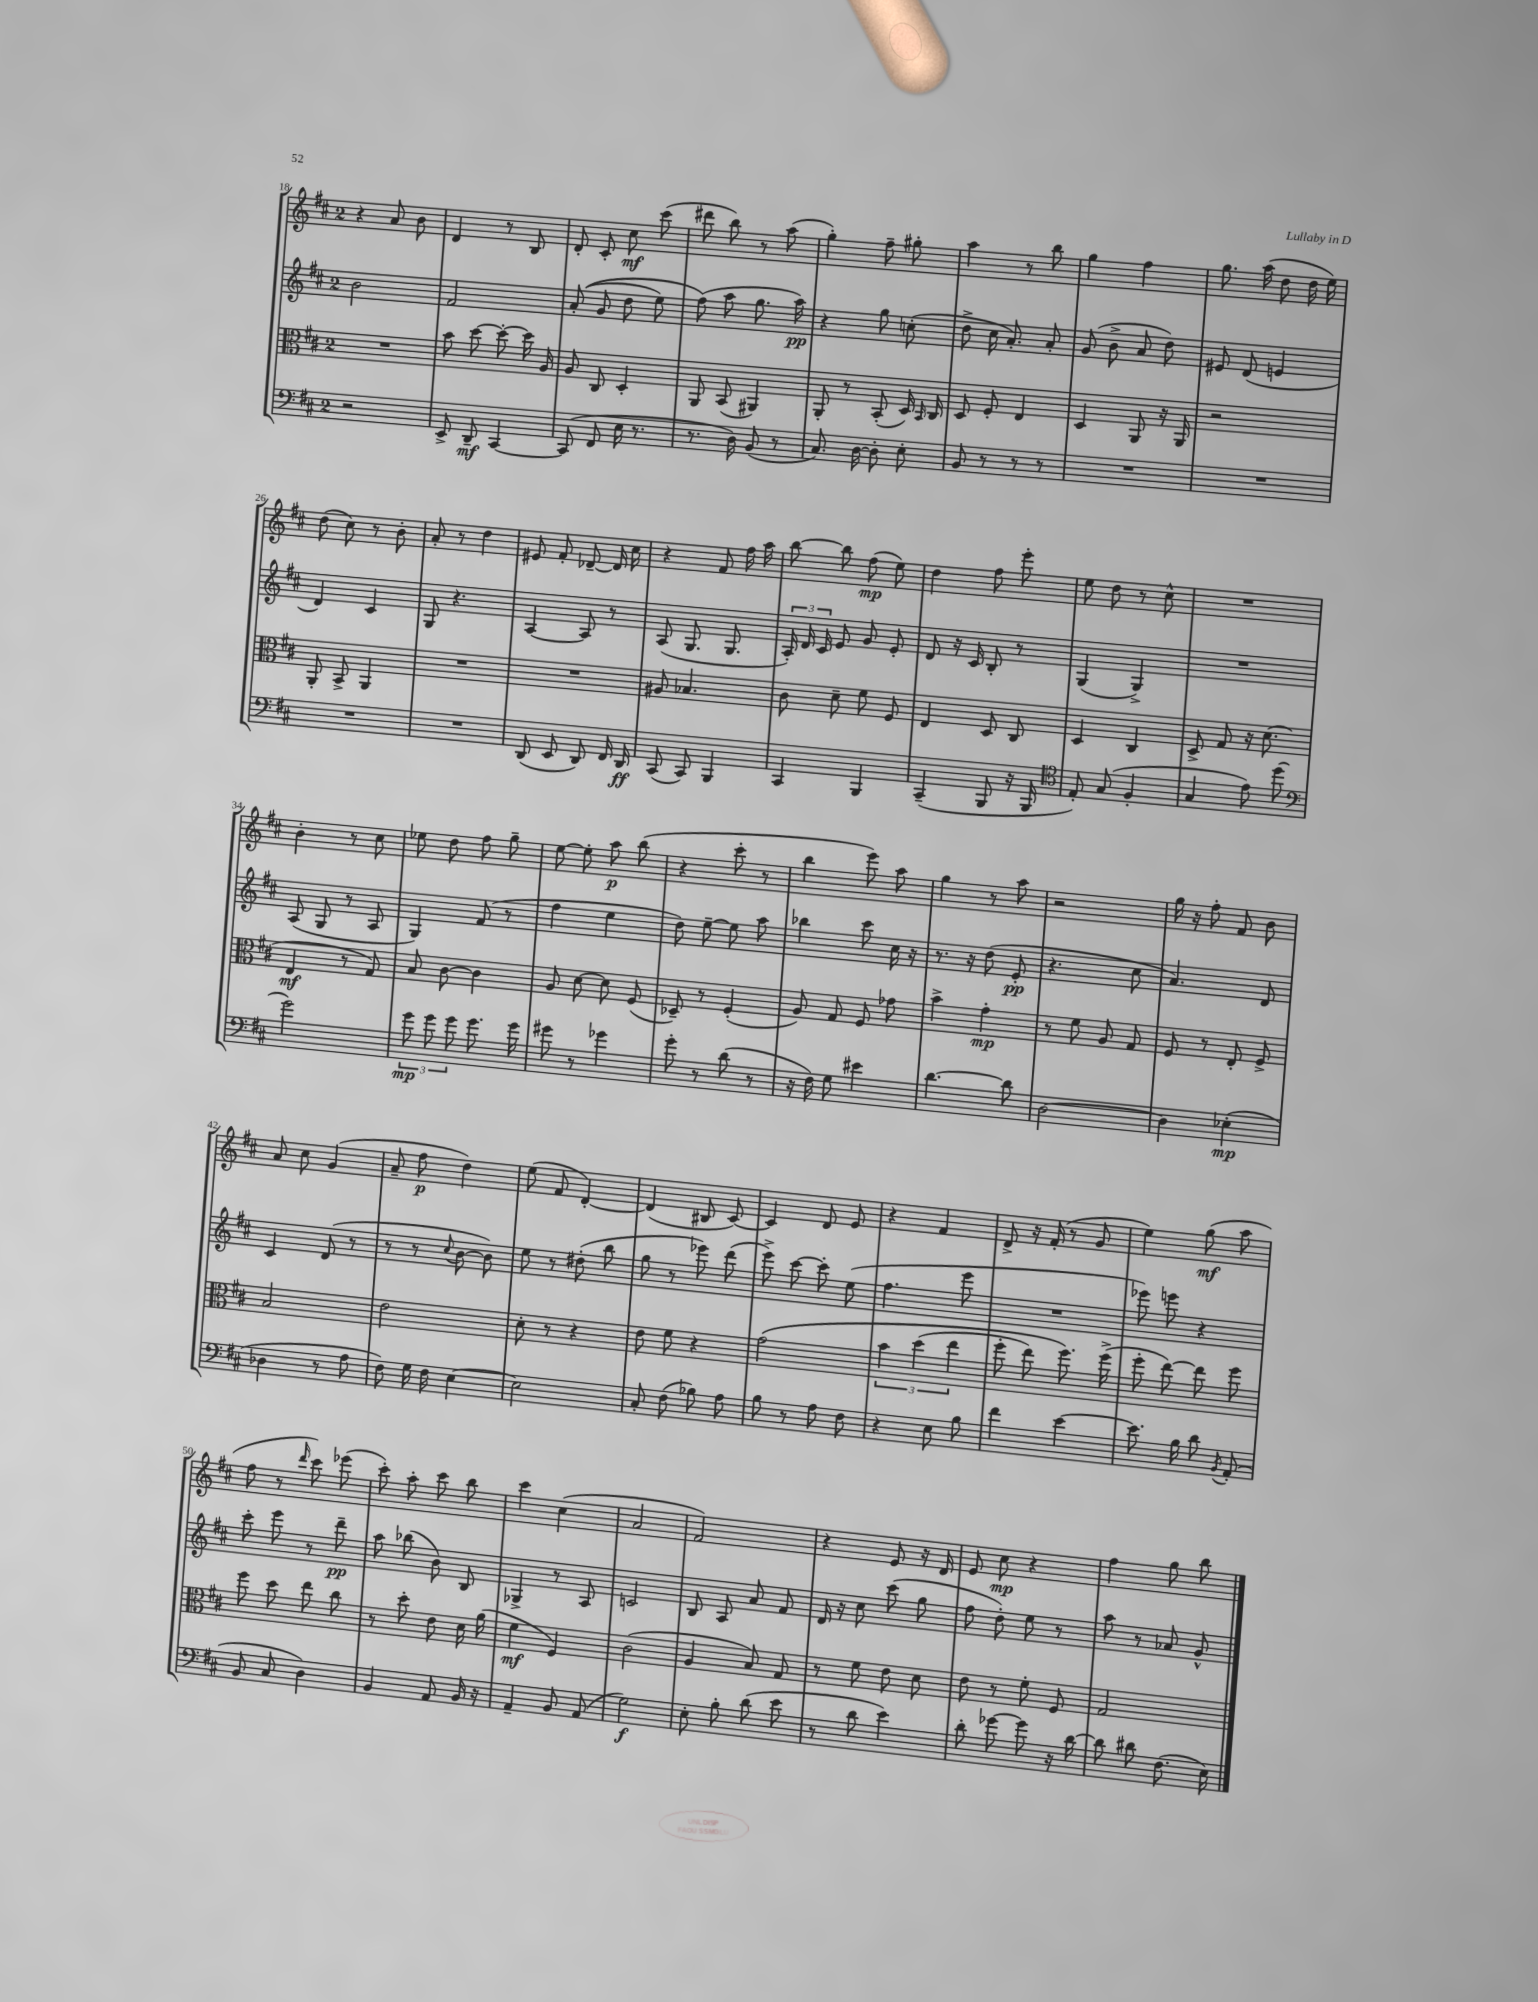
<<
\new StaffGroup <<
\new Staff = "s0" {
    \clef treble \key d \major \once \override Staff.TimeSignature.style = #'single-digit \time 2/4
    \autoBeamOff r4 a'8 b'8 |
    d'4 r8 b8 |
    d'8-. cis'8-. cis''8\mf cis'''8( |
    dis'''8 b''8) r8 a''8( |
    g''4-.) fis''8-- gis''8-. |
    a''4 r8 b''8 |
    g''4 fis''4 |
    g''8. a''16( d''8 d''16 e''16) |
    d''8( cis''8) r8 b'8-. |
    a'8-. r8 d''4 |
    eis'8 fis'8-. des'8~-- des'16 cis''16 |
    r4 fis'8 fis''16 a''16 |
    b''8~ b''8 fis''8\mp( e''8) |
    d''4 fis''8 e'''8-. |
    e''8 d''8 r8 cis''8-^ |
    R2 |
    b'4-. r8 cis''8 |
    ees''8 d''8 fis''8 g''8-- |
    e''8~ e''8-. a''8\p b''8( |
    r4 cis'''8-. r8 |
    b''4 e'''8) a''8 |
    g''4 r8 a''8 |
    r2 |
    g''16 r16 fis''8-. fis'8 b'8 |
    a'8 cis''8 g'4( |
    a'8-- fis''8\p d''4) |
    e''8( fis'8 d'4~-.) |
    d'4( bis8 cis'8~) |
    cis'4 d'8 e'8 |
    r4 fis'4 |
    d'8-> r16 fis'16-.( r8 g'8 |
    e''4) g''8\mf( a''8 |
    fis''8 r8 \grace { d'''16 } cis'''8) ees'''8( |
    cis'''8-.) a''8-. cis'''8 b''8 |
    cis'''4 cis''4( |
    a'2 |
    fis'2) |
    r4 e'8 r16 d'16 |
    e'8 cis''8\mp r4 |
    fis''4 g''8 b''8 \bar "|." |
}
\new Staff = "s1" {
    \clef treble \key d \major \once \override Staff.TimeSignature.style = #'single-digit \time 2/4
    \autoBeamOff b'2 |
    fis'2 |
    a'8-.(\( g'8 d''8 e''8) |
    fis''8(\) a''8 g''8. a''16\pp) |
    r4 g''8 c''8-.( |
    d''8-> cis''16 a'8.-.) a'8-. |
    g'8( b'8-> a'8 d''8) |
    eis'8 d'8( e'4 |
    d'4) cis'4 |
    g8 r4. |
    a4~ a8 r8 |
    a8( g8. g8. |
    \tuplet 3/2 { a16-.) d'16 cis'16 } e'8 g'8 e'8-. |
    d'8 r16 cis'16 b8-. r8 |
    g4( g4->) |
    R2 |
    a8( g8 r8 a8 |
    g4) fis'8( r8 |
    fis''4 e''4 |
    d''8) e''8~-- e''8 a''8 |
    bes''4 cis'''8 cis''16 r16 |
    r8. r16 d''8( e'8-.\pp |
    r4. cis''8 |
    a'4.) d'8 |
    cis'4 d'8( r8 |
    r8 r8 \appoggiatura { cis''8 } b'8~ b'8) |
    e''8 r8 dis''8-.( b''8 |
    g''8 r8 ees'''8) d'''8( |
    e'''8->) cis'''8~ cis'''8-. e''8( |
    fis''4. e'''8 |
    R2 |
    ees'''8) e'''8 r4 |
    cis'''8-. e'''8 r8 d'''8--\pp |
    a''8 bes''8( b'8) b8 |
    ges4-> r8 a8 |
    c'2 |
    b8 a8 a'8 fis'8 |
    d'16 r16 cis''8 cis'''8( g''8 |
    fis''8 d''8-.) e''8 r8 |
    a''8 r8 aes'8 g'8-^ \bar "|." |
}
\new Staff = "s2" {
    \clef alto \key d \major \once \override Staff.TimeSignature.style = #'single-digit \time 2/4
    \autoBeamOff R2 |
    b'8 d''8~ d''8~-. d''16 a16 |
    a8 cis8 d4-. |
    a,8 b,8( ais,4) |
    a,8-. r8 b,8-.( d16) \grace { b,16 } cis16 |
    d8 fis8-. e4 |
    d4 a,8 r16 a,16 |
    r2 |
    a,8-. b,8-> a,4 |
    R2 |
    R2 |
    ais8 bes4. |
    cis'8 d'8-- fis'8 fis8 |
    e4 d8 cis8 |
    d4 cis4 |
    d8-> g8 r16 d'8.( |
    e4\mf r8 g8) |
    b8 cis'8~ cis'4 |
    a8 d'8~ d'8 fis8( |
    des8--) r8 fis4-.( |
    a8) g8 fis8 ges'8 |
    b'4-> g'4-.\mp |
    r8 fis'8 a8 g8 |
    fis8 r8 e8-. fis8-> |
    b2 |
    e'2 |
    d'8-. r8 r4 |
    e'8 fis'8 r4 |
    g'2\( |
    \tuplet 3/2 { b'4 d''4( e''4 } |
    fis''8-. e''8) fis''8.\) fis''16->( |
    fis''8-. e''8~) e''8 fis''8 |
    fis''8 d''8 e''8 cis''8 |
    r8 d''8-. e'8 d'16 a'16( |
    fis'4\mf fis4) |
    cis'2( |
    a4 b8) g8 |
    r8 fis'8 e'8 d'8 |
    e'8 r8 fis'8-. fis8 |
    g2 \bar "|." |
}
\new Staff = "s3" {
    \clef bass \key d \major \once \override Staff.TimeSignature.style = #'single-digit \time 2/4
    \autoBeamOff r2 |
    e,8-> d,8--\mf cis,4~ |
    cis,8( fis,8 e16 r8. |
    r8. d16) b,8( r8 |
    cis8.) d16~ d8-. e8-. |
    b,8 r8 r8 r8 |
    R2 |
    R2 |
    R2 |
    R2 |
    d,8( e,8 d,8) fis,16 d,16\ff |
    cis,8( cis,8) b,,4 |
    cis,4 b,,4 |
    cis,4--( b,,8 r16 b,,16 |
    \clef tenor e8-.) g8( fis4-. |
    g4 e'8) d''8( |
    \clef bass g'2) |
    \tuplet 3/2 { g'8\mp g'8 g'8 } g'8. g'16 |
    gis'8 r8 ges'4 |
    g'8-. r8 d'8( r8 |
    r16 fis16) g8 eis'4 |
    d'4.~ d'8 |
    d2~ |
    d4 ees4-.\mp( |
    des4 r8 a8 |
    fis8) g16 fis16 e4~ |
    e2 |
    cis8-. fis8( bes8) a8 |
    b8 r8 a8 fis8 |
    r4 e8 b8 |
    fis'4 e'4~ |
    e'8. b16 d'8 \acciaccatura { b,8 } a,8-.( |
    b,8 cis8 d4) |
    b,4 a,8 b,16 r16 |
    a,4-- b,8 a,8( |
    g2\f) |
    e8-. b8-. d'8( e'8 |
    r8 d'8 e'4) |
    d'8-. ges'8~ ges'8 r16 d'16~ |
    d'8 dis'8 fis8.( e16) \bar "|." |
}
>>
>>
\layout { \context { \Score currentBarNumber = #18 } }
